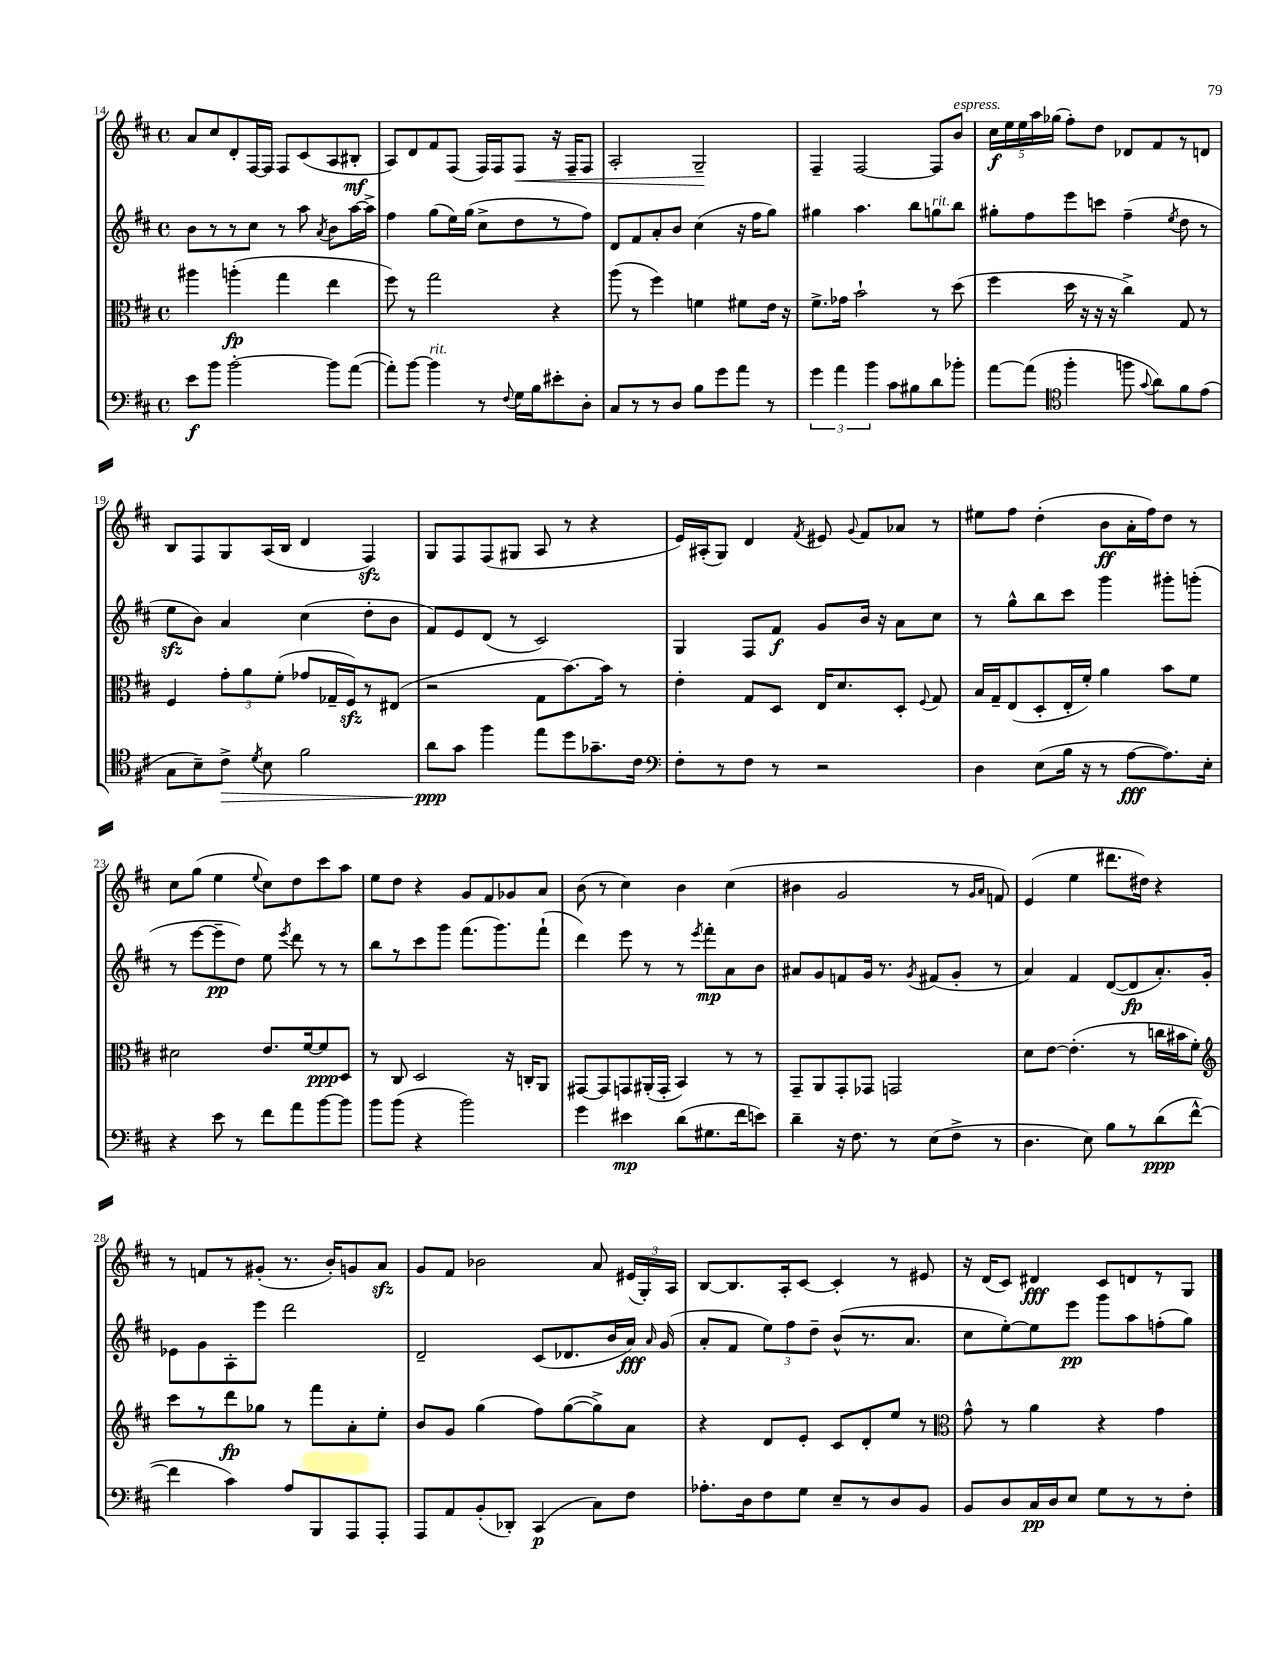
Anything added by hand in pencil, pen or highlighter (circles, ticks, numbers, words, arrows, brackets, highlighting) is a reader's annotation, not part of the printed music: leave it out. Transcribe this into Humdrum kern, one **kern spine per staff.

**kern	**dynam	**kern	**dynam	**kern	**dynam	**kern	**dynam
*part4	*part4	*part3	*part3	*part2	*part2	*part1	*part1
*staff4	*staff4	*staff3	*staff3	*staff2	*staff2	*staff1	*staff1
*clefF4	*	*clefC3	*	*clefG2	*	*clefG2	*
*k[f#c#]	*	*k[f#c#]	*	*k[f#c#]	*	*k[f#c#]	*
*M4/4	*	*M4/4	*	*M4/4	*	*M4/4	*
*met(c)	*	*met(c)	*	*met(c)	*	*met(c)	*
=14	=14	=14	=14	=14	=14	=14	=14
8e\L	f	4aa#X\	.	8b\L	.	8a/L	.
8b\J	.	.	.	8r	.	8cc#/	.
[2b'\	.	(4aan'\	fp	8r	.	8d'/	.
.	.	.	.	8cc#\J	.	[16F#/L	.
.	.	.	.	.	.	16F#/JJ]	.
.	.	4gg\	.	8r	.	8F#/L	.
.	.	.	.	8aa\	.	(8c#/	.
.	.	.	.	8qa/	.	.	.
8b\L]	.	4ee\	.	8b\L	.	8A/	.
([8a\J	.	.	.	[16aa\L	.	8B#X'/J	mf
.	.	.	.	16aa^\JJ]	.	.	.
=15	=15	=15	=15	=15	=15	=15	=15
8a'\L])	.	8ff#\)	.	4ff#\	.	8A/L)	.
[8b\J	.	8r	.	.	.	8d/	.
!LO:TX:a:i:t=rit.	!	!	!	!	!	!	!
4b\]	.	2gg\	.	(8gg\L	.	8f#/	.
.	.	.	.	16ee\L)	.	(8F#/J	.
.	.	.	.	(16gg\JJ	.	.	.
8r	.	.	.	8cc#^\L	.	16F#/LL)	.
.	.	.	.	.	.	16F#/J	.
8qqF#/	.	.	.	.	.	.	.
!	!	!	!	!	!	!	!LO:HP:b
16G\LL	.	.	.	8dd\	.	8F#/J	<
16B\J	.	.	.	.	.	.	.
8e#X'\	.	4r	.	8r	.	16r	.
.	.	.	.	.	.	16F#~/KL	.
8D'\J	.	.	.	8ff#\J)	.	8F#/J	.
=16	=16	=16	=16	=16	=16	=16	=16
8C#/L	.	(8aa\	.	8d/L	.	2A'/	.
8r	.	8r	.	8f#/	.	.	.
8r	.	4ff#\)	.	8a'/	.	.	.
8D/J	.	.	.	8b/J	.	.	.
8B\L	.	4fn\	.	(4cc#\	.	2G~/	.
8g\	.	.	.	.	.	.	.
8a\J	.	8f#X\L	.	16r	.	.	.
.	.	.	.	16ff#\KL	.	.	.
8r	.	16e\Jk	.	8gg\J)	.	.	.
.	.	16r	.	.	.	.	.
.	.	.	.	.	.	.	[
=17	=17	=17	=17	=17	=17	=17	=17
6g\	.	8.f#^\L	.	4gg#X\	.	4F#~/	.
6a\	.	.	.	.	.	.	.
.	.	16g-X\Jk	.	.	.	.	.
.	.	2b`\	.	4.aa\	.	[2F#/	.
6b\	.	.	.	.	.	.	.
8c#\L	.	.	.	.	.	.	.
8B#X\	.	.	.	8bb\L	.	.	.
!	!	!	!	!LO:TX:a:i:t=rit.	!	!	!
8d\	.	8r	.	8ggn\	.	8F#/L]	.
!	!	!	!	!	!	!LO:TX:a:i:t=espress.	!
8b-X'\J	.	(8dd\	.	8bb\J	.	8b/J	.
=18	=18	=18	=18	=18	=18	=18	=18
[8a\L	.	4ff#\	.	8gg#X'\L	.	20cc#\LL	f
.	.	.	.	.	.	20ee\	.
.	.	.	.	.	.	20ee\	.
(8a\J]	.	.	.	8ff#\	.	.	.
.	.	.	.	.	.	20aa\	.
.	.	.	.	.	.	(20gg-X\JJ	.
*clefC4	*	*	*	*	*	*	*
4ff#'\	.	16dd\	.	8eee\	.	8ff#'\L)	.
.	.	16r	.	.	.	.	.
.	.	16r	.	8cccn\J	.	8dd\J	.
.	.	16r	.	.	.	.	.
8ffn\	.	4cc#^\)	.	(4ff#~\	.	8d-X/L	.
8qqg/	.	.	.	.	.	.	.
8a\L)	.	.	.	.	.	8f#/	.
.	.	.	.	8qee/	.	.	.
8f#\	.	8G/	.	8dd\	.	8r	.
(8e\J	.	8r	.	8r	.	8dn/J	.
!!LO:LB:g=z
=19	=19	=19	=19	=19	=19	=19	=19
8G\L	.	4F#/	.	8eezz\L	.	8B/L	.
8B~\)	.	.	.	8b\J)	.	8F#/	.
!	!LO:HP:b	!	!	!	!	!	!
8c#^\J	>	12g'\L	.	4a/	.	8G/	.
.	.	12a\	.	.	.	.	.
8qd/	.	.	.	.	.	.	.
8B\	.	.	.	.	.	(16A/L	.
.	.	(12f#'\J	.	.	.	.	.
.	.	.	.	.	.	16B/JJ	.
2f#\	.	8g-X/L	.	(4cc#\	.	4d/	.
.	.	16G-X~/L	.	.	.	.	.
.	.	16F#zz/J)	.	.	.	.	.
.	.	8r	.	8dd'\L	.	4F#zz/)	.
.	.	(8E#X/J	.	8b\J	.	.	.
=20	=20	=20	=20	=20	=20	=20	=20
8a\L	ppp	2r	.	8f#/L)	.	8G/L	.
8g\J	]	.	.	8e/	.	8F#/	.
4ff#\	.	.	.	(8d/J	.	(8F#/	.
.	.	.	.	8r	.	8G#X/J	.
8ee\L	.	8G\L	.	2c#/)	.	8A/	.
8dd\	.	[8.b\)	.	.	.	8r	.
8.g-X~\	.	.	.	.	.	4r	.
.	.	16b\Jk]	.	.	.	.	.
.	.	8r	.	.	.	.	.
16c#\Jk	.	.	.	.	.	.	.
=21	=21	=21	=21	=21	=21	=21	=21
*clefF4	*	*	*	*	*	*	*
8F#'\L	.	4e'\	.	4G/	.	16e/LL)	.
.	.	.	.	.	.	(16A#X'/J	.
8r	.	.	.	.	.	8G/J)	.
8F#\J	.	8G/L	.	8F#/L	.	4d/	.
8r	.	8D/J	.	8f#/J	f	.	.
.	.	.	.	.	.	8qf#/	.
2r	.	16E/KL	.	8g/L	.	8e#X/	.
.	.	8.d/	.	.	.	.	.
.	.	.	.	.	.	8qqg/	.
.	.	.	.	16b/Jk	.	8f#/L	.
.	.	.	.	16r	.	.	.
.	.	8D'/J	.	8a\L	.	8a-X/J	.
.	.	8qqF#/	.	.	.	.	.
.	.	8G/	.	8cc#\J	.	8r	.
=22	=22	=22	=22	=22	=22	=22	=22
4D\	.	16B/LL	.	8r	.	8ee#X\L	.
.	.	16G~/J	.	.	.	.	.
.	.	(8E/	.	8gg^^\L	.	8ff#\J	.
(8E\L	.	8D'/	.	8bb\	.	(4dd'\	.
16B\Jk	.	16E'/L	.	8ccc#\J	.	.	.
16r	.	16f#'/JJ)	.	.	.	.	.
8r	.	4a\	.	4ggg\	.	8b\L	ff
[8A\L	fff	.	.	.	.	16a'\L	.
.	.	.	.	.	.	16ff#\J)	.
8.A\])	.	8b\L	.	8ggg#X'\L	.	8dd\J	.
.	.	8f#\J	.	(8gggn'\J	.	8r	.
16E'\Jk	.	.	.	.	.	.	.
!!LO:LB:g=z
=23	=23	=23	=23	=23	=23	=23	=23
4r	.	2d#X\	.	8r	.	8cc#\L	.
.	.	.	.	[8eee\L	.	(8gg\J	.
8e\	.	.	.	8eee~\]	pp	4ee\	.
8r	.	.	.	8dd\J)	.	.	.
.	.	.	.	.	.	8qqee/	.
8f#\L	.	8.e/L	.	8ee\	.	8cc#\L)	.
.	.	.	.	8qeee/	.	.	.
8a\	.	.	.	8ddd\	.	8dd\	.
.	.	[16f#/k	.	.	.	.	.
[8b\	.	8f#/]	ppp	8r	.	8ccc#\	.
8b\J]	.	8D/J	.	8r	.	8aa\J	.
=24	=24	=24	=24	=24	=24	=24	=24
8b\L	.	8r	.	8bb\L	.	8ee\L	.
(8b\J	.	8C#/	.	8r	.	8dd\J	.
4r	.	2D/	.	8ccc#\	.	4r	.
.	.	.	.	8ggg\J	.	.	.
2b\)	.	.	.	(8.fff#\L	.	8g/L	.
.	.	.	.	.	.	8f#/	.
.	.	.	.	8.ggg\)	.	.	.
.	.	16r	.	.	.	8g-X/	.
.	.	16Cn'/KL	.	.	.	.	.
.	.	8AA/J	.	(8fff#`\J	.	8a/J	.
=25	=25	=25	=25	=25	=25	=25	=25
4g\	.	[8GG#X/L	.	4ddd\)	.	(8b\	.
.	.	8GG#/]	.	.	.	8r	.
4e#X\	mp	8GGn/	.	8eee\	.	4cc#\)	.
.	.	(16AA#X'/L	.	8r	.	.	.
.	.	16GG'/JJ	.	.	.	.	.
(8d\L	.	4BB/)	.	8r	.	4b\	.
.	.	.	.	8qeee/	.	.	.
8.G#X\	.	.	.	8fff#'\L	mp	.	.
.	.	8r	.	8a\	.	(4cc#\	.
16f#\k	.	.	.	.	.	.	.
8en\J)	.	8r	.	8b\J	.	.	.
=26	=26	=26	=26	=26	=26	=26	=26
4d~\	.	8GG~/L	.	8a#X/L	.	4b#X\	.
.	.	8AA/	.	8g/	.	.	.
16r	.	8GG'/	.	8fn/	.	2g/	.
8.F#\	.	.	.	.	.	.	.
.	.	8GG-X/J	.	16g/Jk	.	.	.
.	.	.	.	8.r	.	.	.
8r	.	2GGn/	.	.	.	.	.
.	.	.	.	8qg/	.	.	.
(8E\L	.	.	.	(8f#X/L	.	.	.
8F#^\J	.	.	.	8g'/J	.	8r	.
.	.	.	.	.	.	16qqg/LL	.
.	.	.	.	.	.	16qqa/JJ	.
8r	.	.	.	8r	.	8fn/)	.
=27	=27	=27	=27	=27	=27	=27	=27
4.D\	.	8d\L	.	4a/)	.	(4e/	.
.	.	[8e\J	.	.	.	.	.
.	.	(4.e'\]	.	4f#/	.	4ee\	.
8E\)	.	.	.	.	.	.	.
8B\L	.	.	.	([8d/L	.	8.ddd#X\L	.
8r	.	8r	.	8d/]	fp	.	.
.	.	.	.	.	.	16dd#X\Jk)	.
(8d\	ppp	16ccn\LL	.	8.a'/)	.	4r	.
.	.	16b#X\J	.	.	.	.	.
[8f#^^\J	.	8f#'\J)	.	.	.	.	.
.	.	.	.	16g'/Jk	.	.	.
!!LO:LB:g=z
=28	=28	=28	=28	=28	=28	=28	=28
*	*	*clefG2	*	*	*	*	*
4f#\]	.	8ccc#\L	.	8e-X\L	.	8r	.
.	.	8r	.	8g\	.	8fn/L	.
4c#\)	.	8ddd\	fp	8A'\	.	8r	.
.	.	8gg-X\J	.	8eee\J	.	(8g#X'/J	.
8A/L	.	8r	.	2ddd\	.	8.r	.
8BBB/	.	8fff#\L	.	.	.	.	.
.	.	.	.	.	.	16b'/KL)	.
8AAA/	.	8a'\	.	.	.	8gn/	.
8AAA'/J	.	8ee'\J	.	.	.	8azz/J	.
=29	=29	=29	=29	=29	=29	=29	=29
8AAA/L	.	8b/L	.	2d~/	.	8g/L	.
8AA/	.	8g/J	.	.	.	8f#/J	.
(8BB'/	.	(4gg\	.	.	.	2b-X\	.
8DD-X'/J)	.	.	.	.	.	.	.
(4CC#/	p	8ff#\L)	.	(8c#/L	.	.	.
.	.	([8gg\	.	8.d-X/	.	.	.
8C#\L)	.	8gg^\])	.	.	.	8a/	.
.	.	.	.	16b/L	.	.	.
8F#\J	.	8a\J	.	16a/JJ)	fff	(24e#X/LL	.
.	.	.	.	.	.	24G'/)	.
.	.	.	.	16qqa/	.	.	.
.	.	.	.	(16g/	.	.	.
.	.	.	.	.	.	24A/JJ	.
=30	=30	=30	=30	=30	=30	=30	=30
8.A-X'\L	.	4r	.	8a'/L	.	[8B/L	.
.	.	.	.	8f#/J	.	8.B/]	.
16D\k	.	.	.	.	.	.	.
8F#\	.	8d/L	.	12ee\L)	.	.	.
.	.	.	.	.	.	16A'/k	.
.	.	.	.	12ff#\	.	.	.
8G\J	.	8e'/J	.	.	.	[8c#/J	.
.	.	.	.	12dd~\J	.	.	.
8E~/L	.	8c#/L	.	(8b^^/L	.	4c#'/]	.
8r	.	8d'/	.	8.r	.	.	.
8D/	.	8ee/J	.	.	.	8r	.
.	.	.	.	8.a/J	.	.	.
8BB/J	.	8r	.	.	.	8e#X/	.
=31	=31	=31	=31	=31	=31	=31	=31
*	*	*clefC3	*	*	*	*	*
8BB/L	.	8g^^\	.	8cc#\L	.	16r	.
.	.	.	.	.	.	(16d/KL	.
8D/	.	8r	.	[8ee'\)	.	8c#/J)	.
16C#/L	pp	4a\	.	8ee\]	.	4d#X/	fff
16D/J	.	.	.	.	.	.	.
8E/J	.	.	.	8eee\J	pp	.	.
8G\L	.	4r	.	8ggg\L	.	8c#/L	.
8r	.	.	.	8aa\	.	8dn/	.
8r	.	4g\	.	(8ffn'\	.	8r	.
8F#'\J	.	.	.	8gg\J)	.	8G/J	.
==	==	==	==	==	==	==	==
*-	*-	*-	*-	*-	*-	*-	*-
